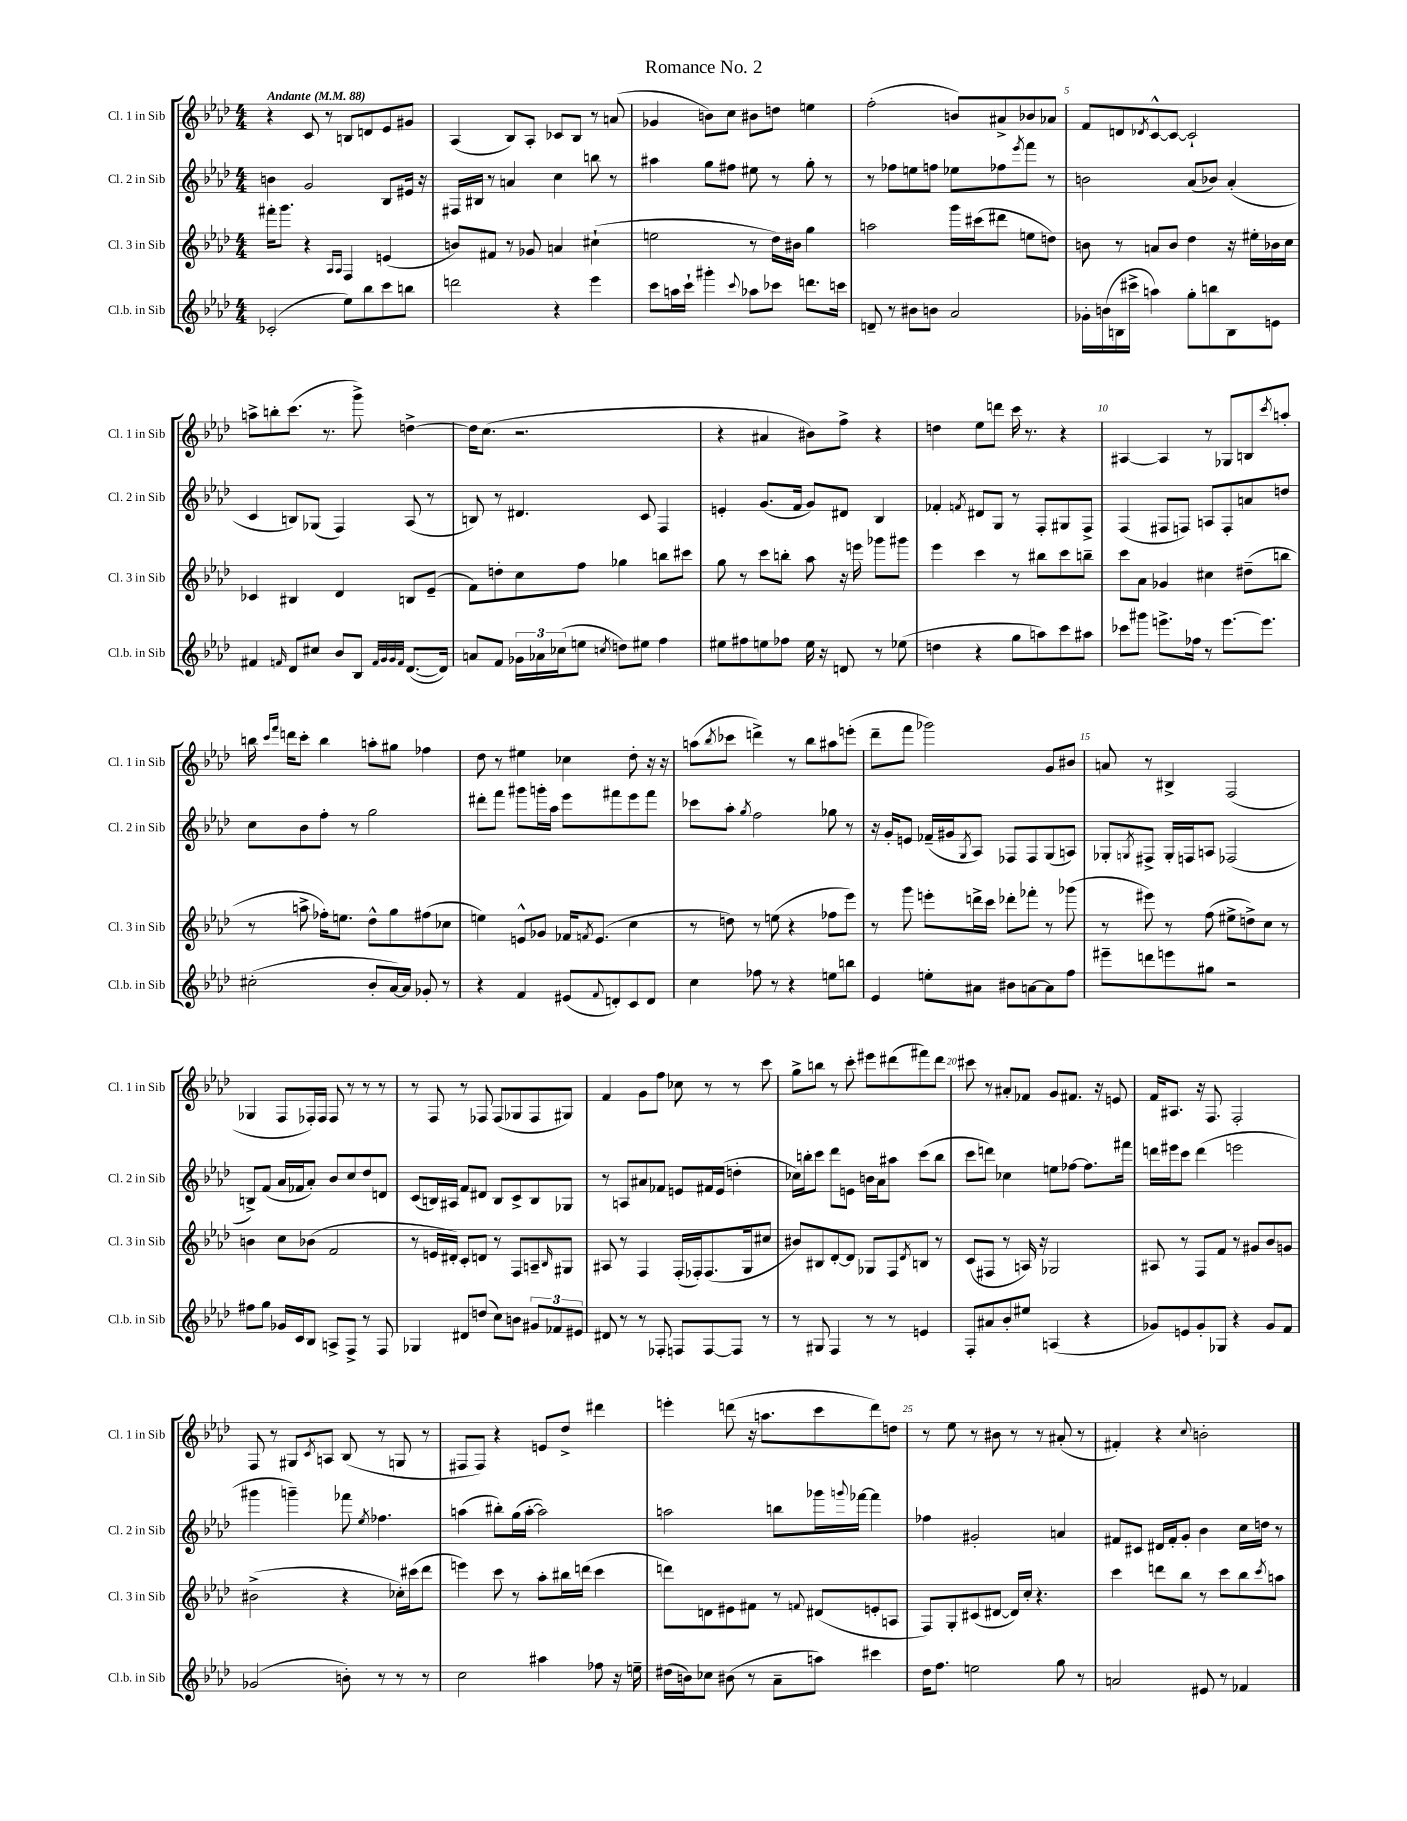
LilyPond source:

\header { title = "Romance No. 2" }
<<
\new StaffGroup <<
\new Staff = "s0" \with { instrumentName = "Cl. 1 in Sib" shortInstrumentName = "Cl. 1 in Sib" } {
    \clef treble \key aes \major \numericTimeSignature \time 4/4 \tempo "Andante" 4 = 88
    r4 c'8 r8 b8 d'8 ees'8 gis'8 |
    aes4( bes8) aes8-. ces'8 bes8 r8 a'8( |
    ges'4 b'8) c''8 bis'8 d''8 e''4 |
    f''2-.( b'8) ais'8-> bes'8 aes'8 |
    f'8 d'8 \acciaccatura { des'8 } c'8~-^ c'8~ c'2-! |
    a''8-> b''8-. c'''8.( r8. g'''8->) d''4~-> |
    d''16 c''8.( r2. |
    r4 ais'4 bis'8) f''8-> r4 |
    d''4 ees''8 d'''8 c'''16 r8. r4 |
    ais4~ ais4 r8 ges8 b8 \acciaccatura { c'''8 } a''8-. |
    b''16 \grace { c'''16 f'''16 } d'''16 c'''8-. b''4 a''8-. gis''8 fes''4 |
    des''8 r8 eis''4 ces''4 des''8-. r16 r16 |
    a''8( \acciaccatura { bes''8 } ces'''8 d'''4->) r8 bes''8 ais''8 e'''8-.( |
    des'''8-- f'''8 ges'''2) g'8 bis'8 |
    a'8 r8 bis4-> f2( |
    ges4 f8 fes16-.) fes16 fes8 r8 r8 r8 |
    r8 f8 r8 fes8 fes8( ges8 fes8 gis8) |
    f'4 g'8 f''8 ces''8 r8 r8 c'''8 |
    g''8-> b''8 r8 c'''8-. eis'''8 dis'''8( fis'''8) dis'''8 |
    cis'''8 r8 ais'8-. fes'8 g'8 fis'8. r16 e'8 |
    f'16 ais8. r16 f8. f2-. |
    f8 r8 gis8 \acciaccatura { c'8 } a8 bes8( r8 g8 r8 |
    fis8 fis8) r4 e'8 des''8-> dis'''4 |
    e'''4-. d'''8( r16 a''8. c'''8 d'''8) d''8 |
    r8 ees''8 r8 bis'8 r8 r8 ais'8-.( r8 |
    fis'4-.) r4 \appoggiatura { c''8 } b'2-. \bar "|." |
}
\new Staff = "s1" \with { instrumentName = "Cl. 2 in Sib" shortInstrumentName = "Cl. 2 in Sib" } {
    \clef treble \key aes \major \numericTimeSignature \time 4/4
    b'4 g'2 bes8 eis'16 r16 |
    fis16 bis16 r8 a'4 c''4 b''8 r8 |
    ais''4 g''8 fis''8 eis''8 r8 g''8-. r8 |
    r8 fes''8 e''8 f''8 ees''8 fes''8 \acciaccatura { ees'''8 } f'''8 r8 |
    b'2 aes'8( bes'8) aes'4-.( |
    c'4 b8) ges8( f4) aes8( r8 |
    b8) r8 dis'4. c'8 f4 |
    e'4-. g'8.( f'16 g'8) dis'8 bes4 |
    fes'4-. \acciaccatura { f'8 } dis'8 g8 r8 f8-. gis8 f8-> |
    f4( fis8 f8) a8 f8-. a'8 d''8 |
    c''8 bes'8 f''8-. r8 g''2 |
    dis'''8-. f'''8 gis'''8 g'''16-. aes''16 ees'''8 fis'''8 ees'''8 fis'''8 |
    ces'''8 aes''8-. \acciaccatura { g''8 } f''2 ges''8 r8 |
    r16 g'16-. e'8 fes'16--( gis'16 \acciaccatura { g8 } aes8) fes8 fes8 g8( a8) |
    ges8-. \acciaccatura { g8 } fis8-> g16-. f16 a8 fes2( |
    b8->) f'8( aes'16 fes'16 aes'8-.) bes'8 c''8 des''8 d'8 |
    c'8( b16) ais16 f'8 dis'8 b8 c'8-> b8 ges8 |
    r8 a8 ais'8 fes'8 e'8 fis'16 e'16( d''4-. |
    ces''16) b''16-. c'''8 des'''8 e'8 b'16 aes'16 ais''8 c'''8( b''8 |
    c'''8 d'''8) ces''4 e''8 fes''8~ fes''8. fis'''16 |
    d'''16 eis'''16 c'''8 d'''4( e'''2 |
    gis'''4 g'''4--) fes'''8 \acciaccatura { ees''8 } fes''4. |
    a''4( bis''8-.) g''16( a''16~-. a''2) |
    a''2 b''8 ges'''16 \appoggiatura { g'''8 } fes'''16~ fes'''4 |
    fes''4 gis'2-. a'4 |
    fis'8 cis'8 dis'16 fis'16-. g'8-. bes'4 c''16 d''16 r8 \bar "|." |
}
\new Staff = "s2" \with { instrumentName = "Cl. 3 in Sib" shortInstrumentName = "Cl. 3 in Sib" } {
    \clef treble \key aes \major \numericTimeSignature \time 4/4
    fis'''16-. g'''8. r4 \grace { aes16 aes16 } f4 e'4( |
    b'8) fis'8 r8 ges'8 a'4 cis''4-!( |
    e''2 r8 des''16) bis'16 g''4 |
    a''2 g'''16 cis'''16( dis'''8 e''8 d''8) |
    b'8 r8 a'8 b'8 des''4 r16 eis''16-. bes'16 c''16 |
    ces'4 bis4 des'4 b8 ees'8--( |
    f'8) d''8-. c''8 f''8 ges''4 b''8 cis'''8 |
    g''8 r8 c'''8 b''8-. aes''8 r16 e'''16 ges'''8 gis'''8 |
    ees'''4 c'''4 r8 bis''8 c'''8 b''8-- |
    c'''8 aes'8 ges'4 cis''4 dis''8--( b''8 |
    r8 a''8-> fes''16-.) e''8. des''8-^ g''8 fis''8( ces''8 |
    e''4) e'8-^ ges'8 fes'16 \acciaccatura { f'8 } e'8.( c''4 |
    r8 d''8) r8 e''8( r4 fes''8 ees'''8) |
    r8 g'''8 e'''8-. d'''16-> c'''16 des'''8-. fes'''8-. r8 ges'''8( |
    r8 eis'''8) r8 f''8( eis''8-> d''8->) c''8 r8 |
    b'4 c''8 bes'8( f'2 |
    r8 e'16 dis'16-.) c'8-. d'8 r8 f8 a8-- \grace { bes16 } gis8 |
    ais8 r8 f4 f16-.( fes16-.) fes8.( g16 cis''8 |
    bis'8) bis8 des'8~-. des'8 ges8 f8 \acciaccatura { des'8 } b8 r8 |
    c'8( fis8 r8 a16) r16 ges2 |
    ais8 r8 f8 f'8 r8 gis'8 bes'8 g'8 |
    bis'2->( r4 ces''16-.) cis'''16( des'''8 |
    e'''4) c'''8 r8 aes''8-. bis''16 d'''16( c'''4 |
    d'''8) d'8 eis'8 fis'8 r8 \appoggiatura { f'8 } dis'8( e'8-. a8 |
    f8) g8-. cis'8( dis'8~ dis'16) c''16-. r4. |
    c'''4 d'''8 bes''8 r8 c'''8 bes''8 \acciaccatura { c'''8 } a''8 \bar "|." |
}
\new Staff = "s3" \with { instrumentName = "Cl.b. in Sib" shortInstrumentName = "Cl.b. in Sib" } {
    \clef treble \key aes \major \numericTimeSignature \time 4/4
    ces'2-.( ees''8) bes''8 c'''8 b''8 |
    d'''2 r4 ees'''4 |
    c'''8 a''16 c'''16-! gis'''4-. \appoggiatura { c'''8 } aes''8 ces'''8 d'''8. c'''16 |
    d'8-- r8 bis'8 b'8 aes'2 |
    ges'16-. b'16( b16 cis'''16-> a''4) g''8-. b''8 b8 e'8 |
    fis'4 \grace { f'16 } des'8 cis''8 bes'8 bes8 \grace { f'32 g'32 g'32 f'32 } des'8.~( des'16) |
    a'8 f'8 \tuplet 3/2 { ges'16 aes'16 ces''16( } e''8 \acciaccatura { c''8 } d''8) eis''8 f''4 |
    eis''8 fis''8 e''8 fes''8 e''16 r16 d'8 r8 ees''8( |
    d''4 r4 g''8 a''8) c'''8 ais''8 |
    ces'''8 gis'''8 e'''8.-> fes''16 r8 e'''8.~ e'''8. |
    cis''2-.( bes'8-. aes'16~) aes'16 ges'8-. r8 |
    r4 f'4 eis'8( \appoggiatura { f'8 } d'8-.) c'8 d'8 |
    c''4 fes''8 r8 r4 e''8 b''8 |
    ees'4 e''8-. ais'8 bis'8 a'8~ a'8 f''8 |
    eis'''8-- d'''8 e'''8 gis''8 r2 |
    fis''8 g''8 ges'16 c'16 bes8 a8-> f8-> r8 f8 |
    ges4 dis'8 d''8( c''8) b'8 \tuplet 3/2 { gis'8 fes'8 eis'8 } |
    dis'8 r8 r8 fes8-. f8 f8~ f8 r8 |
    r8 gis8 f4 r8 r8 e'4 |
    f8-. ais'8 bes'8-. eis''8 a4( r4 |
    ges'8) e'8 ges'8-. ges8 r4 ges'8 f'8 |
    ges'2( b'8-.) r8 r8 r8 |
    c''2 ais''4 fes''8 r16 e''16-- |
    dis''16( b'16) ces''8 bis'8( r8 aes'8-- a''8) cis'''4 |
    des''16 f''8. e''2 g''8 r8 |
    a'2 eis'8 r8 fes'4 \bar "|." |
}
>>
>>
\layout { \context { \Score \override BarNumber.break-visibility = ##(#f #t #t) barNumberVisibility = #(every-nth-bar-number-visible 5) } }
